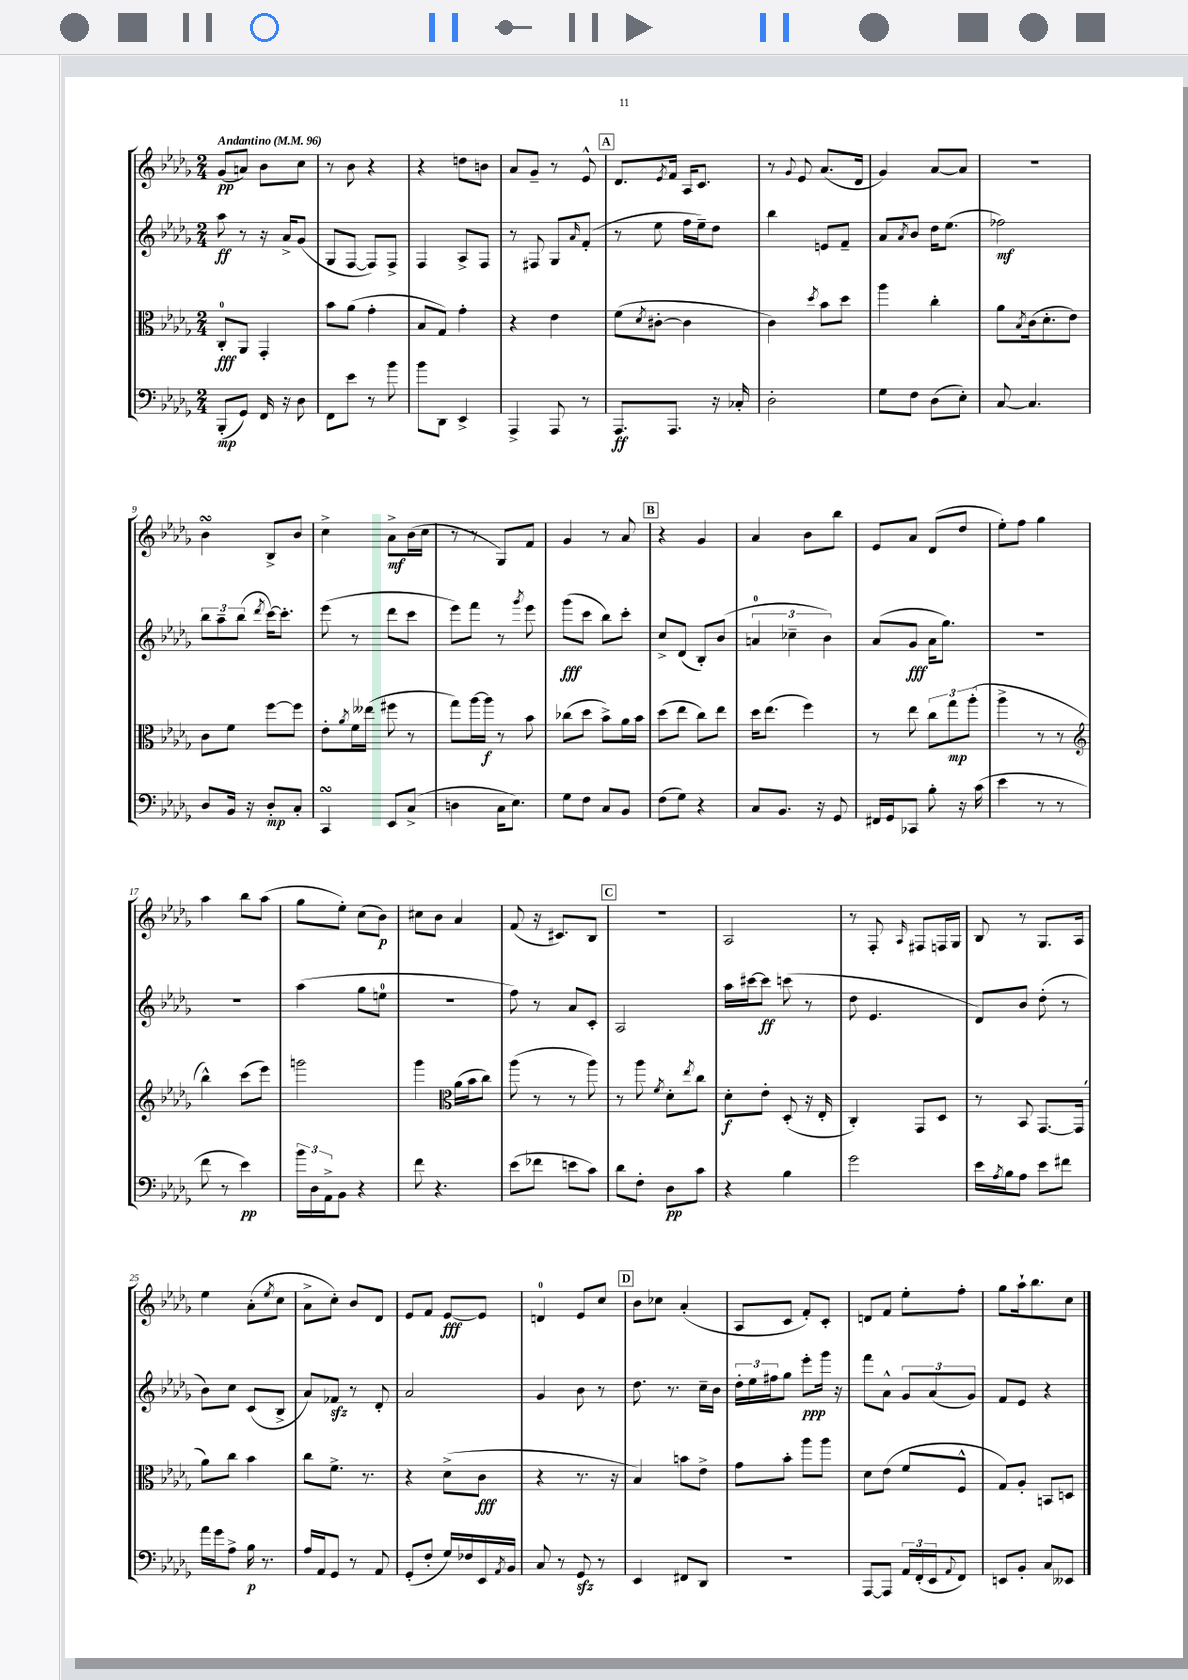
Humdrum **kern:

**kern	**dynam	**kern	**dynam	**kern	**dynam	**kern	**dynam
*part4	*part4	*part3	*part3	*part2	*part2	*part1	*part1
*staff4	*staff4	*staff3	*staff3	*staff2	*staff2	*staff1	*staff1
*clefF4	*	*clefC3	*	*clefG2	*	*clefG2	*
*k[b-e-a-d-g-]	*	*k[b-e-a-d-g-]	*	*k[b-e-a-d-g-]	*	*k[b-e-a-d-g-]	*
*M2/4	*	*M2/4	*	*M2/4	*	*M2/4	*
*MM96	*	*MM96	*	*MM96	*	*MM96	*
=1	=1	=1	=1	=1	=1	=1	=1
!	!	!	!	!	!	!LO:TX:a:B:t=Andantino	!
(8BBB-'/L	mp	8C'/L	fff	8aa-\	ff	(8g-/L	pp
8GG-/J)	.	8AA-/J	.	8r	.	8an/J)	.
16FF/	.	4GG-'/	.	16r	.	8b-\L	.
16r	.	.	.	16a-^/KL	.	.	.
8D-\	.	.	.	(8g-/J	.	8cc\J	.
=2	=2	=2	=2	=2	=2	=2	=2
8FF\L	.	8b-\L	.	8G-/L	.	8r	.
8e-\J	.	(8a-\J	.	[8F/J	.	8b-\	.
8r	.	4g-'\	.	8F/L])	.	4r	.
8b-\	.	.	.	8F^/J	.	.	.
=3	=3	=3	=3	=3	=3	=3	=3
8b-\L	.	8B-/L	.	4F/	.	4r	.
8DD-\J	.	8G-/J)	.	.	.	.	.
4EE-^/	.	4g-'\	.	8A-^/L	.	8ddn\L	.
.	.	.	.	8F/J	.	8bn\J	.
=4	=4	=4	=4	=4	=4	=4	=4
4AAA-^/	.	4r	.	8r	.	8a-/L	.
.	.	.	.	8F#X/	.	8g-~/J	.
8AAA-/	.	4e-\	.	8G-/L	.	8r	.
.	.	.	.	16qqa-/	.	.	.
8r	.	.	.	(8f'/J	.	8e-^^/	.
!!LO:REH:place=s1:t=A
=5	=5	=5	=5	=5	=5	=5	=5
8.AAA-/L	ff	(8f\L	.	8r	.	8.d-/L	.
.	.	8qd-/	.	.	.	.	.
.	.	[8c#X'\J	.	8ee-\	.	.	.
.	.	.	.	.	.	8qe-/	.
8.AAA-/J	.	.	.	.	.	16f/Jk	.
.	.	4c#\]	.	16ff\LL	.	16A-/KL	.
.	.	.	.	16ee-~\J)	.	8.c/J	.
16r	.	.	.	8dd-\J	.	.	.
16C-X'/	.	.	.	.	.	.	.
=6	=6	=6	=6	=6	=6	=6	=6
2D-'\	.	4c\)	.	4bb-\	.	8r	.
.	.	.	.	.	.	8qqg-/	.
.	.	.	.	.	.	8e-/	.
.	.	8qdd-/	.	.	.	.	.
.	.	8b-\L	.	8en/L	.	(8.a-/L	.
.	.	8dd-\J	.	8f~/J	.	.	.
.	.	.	.	.	.	16d-/Jk	.
=7	=7	=7	=7	=7	=7	=7	=7
8G-\L	.	4aa-\	.	8a-/L	.	4g-/)	.
.	.	.	.	8qa-/	.	.	.
8F\J	.	.	.	8b-/J	.	.	.
(8D-\L	.	4cc'\	.	16dd-\KL	.	[8a-/L	.
.	.	.	.	(8.ee-\J	.	.	.
8E-'\J)	.	.	.	.	.	8a-/J]	.
=8	=8	=8	=8	=8	=8	=8	=8
[8C/	.	8a-\L	.	2ff-X\)	mf	2r	.
.	.	8qB-/	.	.	.	.	.
4.C/]	.	(16c\k	.	.	.	.	.
.	.	8.d-'\	.	.	.	.	.
.	.	8e-\J)	.	.	.	.	.
!!LO:LB:g=z
=9	=9	=9	=9	=9	=9	=9	=9
8D-/L	.	8c\L	.	12bb-\L	.	4b-sSSS\	.
.	.	.	.	12aa-~\	.	.	.
16BB-/Jk	.	8f\J	.	.	.	.	.
.	.	.	.	(12bb-\J	.	.	.
16r	.	.	.	.	.	.	.
.	.	.	.	8qddd-/	.	.	.
8D-'/L	mp	[8ff\L	.	[16ccc\KL)	.	8B-^/L	.
.	.	.	.	8.ccc'\J]	.	.	.
8C'/J	.	8ff\J]	.	.	.	8b-/J	.
=10	=10	=10	=10	=10	=10	=10	=10
4CCsSsS/	.	8e-'\L	.	(8eee-\	.	4cc^\	.
.	.	8qa-/	.	.	.	.	.
.	.	16f\L	.	8r	.	.	.
.	.	(16ee--X\JJ	.	.	.	.	.
8EE-/L	.	8ff#X\	.	8ddd-\L	.	8a-^\L	mf
(8C^/J	.	8r	.	8ccc\J	.	(16b-\L	.
.	.	.	.	.	.	16cc\JJ	.
=11	=11	=11	=11	=11	=11	=11	=11
4Dn\	.	8gg-\L)	.	8eee-\L)	.	8r	.
.	.	[16aa-\L	.	8fff\J	.	8r	.
.	.	16aa-\JJ]	f	.	.	.	.
16C\KL	.	8r	.	8r	.	8G-/L)	.
8.E-\J)	.	.	.	.	.	.	.
.	.	.	.	8qggg-/	.	.	.
.	.	8b-\	.	8eee-\	.	8f/J	.
=12	=12	=12	=12	=12	=12	=12	=12
8G-\L	.	(8cc-X\L	.	(8ggg-\L	fff	4g-/	.
8F\J	.	8dd-\J	.	8ccc\J	.	.	.
8C/L	.	8b-^\L)	.	8bb-\L)	.	8r	.
8BB-/J	.	16a-\L	.	8ccc'\J	.	8a-/	.
.	.	16b-\JJ	.	.	.	.	.
!!LO:REH:place=s1:t=B
=13	=13	=13	=13	=13	=13	=13	=13
(8F\L	.	(8dd-\L	.	8cc^/L	.	4r	.
8G-\J)	.	8ee-\J	.	(8d-/J	.	.	.
4r	.	8cc\L)	.	8B-'/L)	.	4g-/	.
.	.	8ee-\J	.	(8b-/J	.	.	.
=14	=14	=14	=14	=14	=14	=14	=14
8C/L	.	16dd-\KL	.	6an/	.	4a-/	.
.	.	(8.ee-\J	.	.	.	.	.
8.BB-/J	.	.	.	.	.	.	.
.	.	.	.	6cc-X~\	.	.	.
.	.	4ff\)	.	.	.	8b-\L	.
16r	.	.	.	.	.	.	.
.	.	.	.	6b-\)	.	.	.
8GG-/	.	.	.	.	.	8bb-\J	.
=15	=15	=15	=15	=15	=15	=15	=15
16FF#X/LL	.	8r	.	(8a-/L	.	8e-/L	.
16GG-/J	.	.	.	.	.	.	.
8CC-X/J	.	8ee-\	.	8g-/J	fff	8a-/J	.
8B-'\	.	12cc\L	.	16a-\KL	.	(8d-/L	.
.	.	.	.	8.gg-\J)	.	.	.
.	.	12gg-\	mp	.	.	.	.
16r	.	.	.	.	.	8dd-/J	.
.	.	(12aa-'\J	.	.	.	.	.
(16c\	.	.	.	.	.	.	.
=16	=16	=16	=16	=16	=16	=16	=16
4e-\	.	4aa-^\	.	2r	.	8ee-'\L)	.
.	.	.	.	.	.	8ff\J	.
8r	.	8r	.	.	.	4gg-\	.
8r	.	8r	.	.	.	.	.
!!LO:LB:g=z
=17	=17	=17	=17	=17	=17	=17	=17
*	*	*clefG2	*	*	*	*	*
8f\	.	4bb-^^\)	.	2r	.	4aa-\	.
8r	.	.	.	.	.	.	.
4e-\)	pp	(8ccc\L	.	.	.	8bb-\L	.
.	.	8eee-\J)	.	.	.	(8aa-\J	.
=18	=18	=18	=18	=18	=18	=18	=18
24b-\LL	.	2gggn\	.	(4aa-\	.	8gg-\L	.
24D-\	.	.	.	.	.	.	.
24AA-^\J	.	.	.	.	.	.	.
8BB-\J	.	.	.	.	.	8ee-'\J)	.
4r	.	.	.	8gg-\L	.	(8cc\L	.
.	.	.	.	8een\J	.	8b-\J)	p
=19	=19	=19	=19	=19	=19	=19	=19
8f\	.	4ggg-\	.	2r	.	8cc#X\L	.
4.r	.	.	.	.	.	8b-\J	.
*	*	*clefC3	*	*	*	*	*
.	.	(16a-\LL	.	.	.	4a-/	.
.	.	16b-\J	.	.	.	.	.
.	.	8cc\J)	.	.	.	.	.
=20	=20	=20	=20	=20	=20	=20	=20
(8e-\L	.	(8aa-\	.	8ff\)	.	(8f/	.
8f-X\J	.	8r	.	8r	.	16r	.
.	.	.	.	.	.	8.c#X/L)	.
8en\L	.	8r	.	8a-/L	.	.	.
8c\J)	.	8aa-\)	.	8c'/J	.	8B-/J	.
!!LO:REH:place=s1:t=C
=21	=21	=21	=21	=21	=21	=21	=21
8d-\L	.	8r	.	2A-/	.	2r	.
8F'\J	.	8aa-\	.	.	.	.	.
.	.	8qf/	.	.	.	.	.
8D-\L	pp	8d-'\L	.	.	.	.	.
.	.	8qee-/	.	.	.	.	.
8c\J	.	8cc\J	.	.	.	.	.
=22	=22	=22	=22	=22	=22	=22	=22
4r	.	8d-'\L	f	16aa-\LL	.	2A-/	.
.	.	.	.	[16ccc#X\J	.	.	.
.	.	8e-'\J	.	8ccc#\J]	ff	.	.
4B-\	.	(8D-'/	.	(8cccn\	.	.	.
.	.	16r	.	8r	.	.	.
.	.	16E-'/	.	.	.	.	.
=23	=23	=23	=23	=23	=23	=23	=23
2g-\	.	4C'/)	.	8dd-\	.	8r	.
.	.	.	.	4.e-/	.	8F'/	.
.	.	.	.	.	.	16qqA-/	.
.	.	8GG-/L	.	.	.	8F#X/L	.
.	.	8D-/J	.	.	.	16Fn/L	.
.	.	.	.	.	.	16G-/JJ	.
=24	=24	=24	=24	=24	=24	=24	=24
16e-\LL	.	8r	.	8d-/L)	.	8B-/	.
8qA-/	.	.	.	.	.	.	.
16B-\J	.	.	.	.	.	.	.
8A-\J	.	8BB-/	.	8b-/J	.	8r	.
8e-\L	.	[8.GG-/L	.	(8dd-'\	.	8.G-/L	.
8f#X\J	.	.	.	8r	.	.	.
.	.	(16GG-/Jk]	.	.	.	16A-/Jk	.
!!LO:LB:g=z
=25	=25	=25	=25	=25	=25	=25	=25
16a-\LL	.	8a-\L)	.	8b-\L)	.	4ee-\	.
16g-\J	.	.	.	.	.	.	.
8A-^\J	.	8cc\J	.	8cc\J	.	.	.
16B-\	p	4b-\	.	(8c/L	.	(8a-'\L	.
8.r	.	.	.	.	.	.	.
.	.	.	.	.	.	8qee-/	.
.	.	.	.	8B-^/J	.	8cc\J	.
=26	=26	=26	=26	=26	=26	=26	=26
16A-/LL	.	8cc\L	.	8a-/L)	.	8a-^\L	.
16AA-/J	.	.	.	.	.	.	.
8GG-/J	.	8.f^\J	.	8f-Xzz/J	.	8cc'\J)	.
8r	.	.	.	8r	.	8b-/L	.
.	.	8.r	.	.	.	.	.
8AA-/	.	.	.	8d-'/	.	8d-/J	.
=27	=27	=27	=27	=27	=27	=27	=27
(8GG-'/L	.	4r	.	2a-/	.	8e-/L	.
8F'/J	.	.	.	.	.	8f/J	.
16G-/LL)	.	(8d-^\L	.	.	.	[8e-/L	fff
16F-X/	.	.	.	.	.	.	.
16EE-/	.	8c\J	fff	.	.	8e-/J]	.
8qAA-/	.	.	.	.	.	.	.
16BB-/JJ	.	.	.	.	.	.	.
=28	=28	=28	=28	=28	=28	=28	=28
8C/	.	4r	.	4g-/	.	4dn/	.
8r	.	.	.	.	.	.	.
8GG-zz/	.	8.r	.	8b-\	.	8e-/L	.
8r	.	.	.	8r	.	8cc/J	.
.	.	16r	.	.	.	.	.
!!LO:REH:place=s1:t=D
=29	=29	=29	=29	=29	=29	=29	=29
4EE-/	.	4B-/)	.	8.dd-\	.	8b-\L	.
.	.	.	.	.	.	8cc-X\J	.
.	.	.	.	8.r	.	.	.
8FF#X/L	.	8bn\L	.	.	.	(4a-'/	.
8DD-/J	.	8e-^\J	.	16cc~\LL	.	.	.
.	.	.	.	16b-\JJ	.	.	.
=30	=30	=30	=30	=30	=30	=30	=30
2r	.	8g-\L	.	24dd-'\LL	.	8A-/L	.
.	.	.	.	24ee-\	.	.	.
.	.	.	.	24ff#X\J	.	.	.
.	.	8b-'\J	.	8gg-\J	.	8c/J	.
.	.	8aa-\L	.	8eee-'\L	ppp	8f'/L)	.
.	.	8aa-\J	.	16ggg-\Jk	.	8c'/J	.
.	.	.	.	16r	.	.	.
=31	=31	=31	=31	=31	=31	=31	=31
[8AAA-/L	.	8d-\L	.	8fff\L	.	8dn/L	.
8AAA-/J]	.	(8e-\J	.	8a-^^\J	.	8f/J	.
24AA-/LL	.	8f/L	.	12g-/L	.	8ee-'\L	.
(24FF'/	.	.	.	.	.	.	.
24EE-/J	.	.	.	(12a-/	.	.	.
8qqAA-/	.	.	.	.	.	.	.
8FF/J)	.	8F^^/J	.	.	.	8ff'\J	.
.	.	.	.	12g-/J)	.	.	.
=32	=32	=32	=32	=32	=32	=32	=32
8EEn/L	.	8G-/L)	.	8f/L	.	8gg-\L	.
8BB-'/J	.	8A-'/J	.	8e-/J	.	16aa-`\k	.
.	.	.	.	.	.	8.bb-\	.
8C/L	.	8BBn/L	.	4r	.	.	.
8EE--X/J	.	8Dn/J	.	.	.	8cc\J	.
==	==	==	==	==	==	==	==
*-	*-	*-	*-	*-	*-	*-	*-
